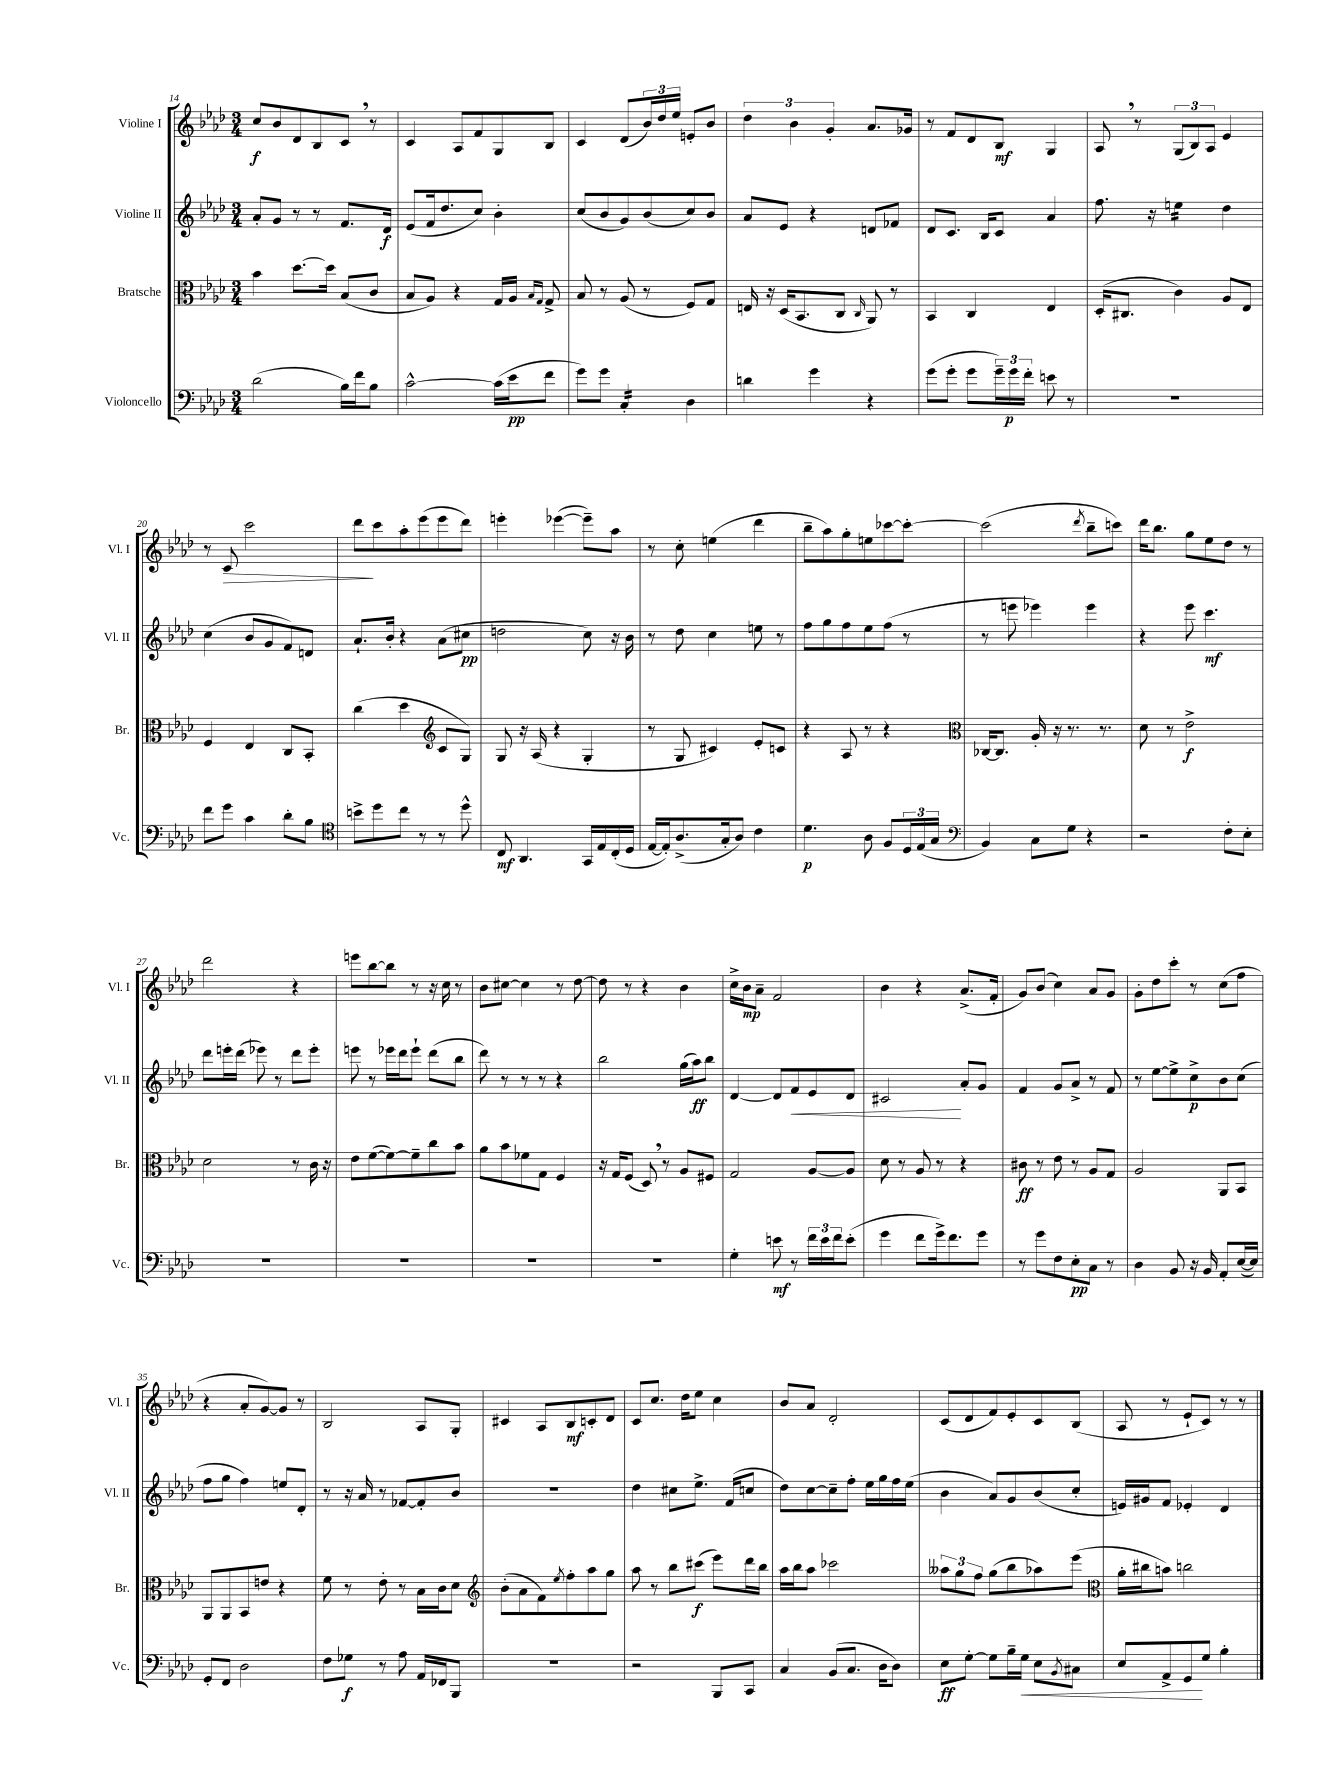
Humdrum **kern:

**kern	**kern	**kern	**kern
*staff4	*staff3	*staff2	*staff1
*clefF4	*clefC3	*clefG2	*clefG2
*k[b-e-a-d-]	*k[b-e-a-d-]	*k[b-e-a-d-]	*k[b-e-a-d-]
*M3/4	*M3/4	*M3/4	*M3/4
(2d-	4b-	8a-'	8cc
.	.	8g	8b-
.	[8.dd-	8r	8d-
.	.	8r	8B-
.	16dd-]	.	.
16B-)	(8B-	8.f	8c
16f	.	.	.
8B-	8c	.	8r
.	.	16d-	.
=	=	=	=
[2c^^	8B-	(8e-	4c
.	8A-)	16f	.
.	.	8.dd-	.
.	4r	.	8A-
.	.	8cc)	8f
(16c]	16G	4b-'	8G
16e-	16A-	.	.
.	16qqB-	.	.
.	16qqG	.	.
8f	8G^	.	8B-
=	=	=	=
8g)	8B-	(8cc	4c
8g	8r	8b-	.
4C'	(8A-	8g)	(8d-
.	8r	(8b-	24b-)
.	.	.	24dd-
.	.	.	24ee-
4D-	8F)	8cc)	8e'
.	8G	8b-	8b-
=	=	=	=
4d	16E	8a-	6dd-
.	16r	.	.
.	(16D-	8e-	.
.	.	.	6b-
.	8.BB-	.	.
4g	.	4r	.
.	.	.	6g'
.	8C	.	.
.	16qqC	.	.
4r	8AA-)	8d	8.a-
.	8r	8f-	.
.	.	.	16g-
=	=	=	=
(8g	4BB-	8d-	8r
8g'	.	8.c	8f
8g	4C	.	8d-
.	.	16B-	.
24g~)	.	8c	8B-
24g	.	.	.
24f'	.	.	.
8e	4E-	4a-	4G
8r	.	.	.
=	=	=	=
2.r	(16D-'	8.ff	8A-
.	8.C#	.	.
.	.	.	8r
.	.	16r	.
.	4c)	4ee	(12G
.	.	.	12B-)
.	.	.	12A-
.	8A-	4dd-	4e-
.	8E-	.	.
=	=	=	=
8f	4F	(4cc	8r
8g	.	.	8c
4c	4E-	8b-	2ccc
.	.	8g	.
8d-'	8C	8f)	.
8B-	8BB-'	8d	.
=	=	=	=
*clefC4	*	*	*
8b^	(4cc	8.a-`	8ddd-
8dd-	.	.	8ccc
.	.	16b-'	.
8cc	4dd-	4r	8aa-'
8r	.	.	(8eee-
*	*clefG2	*	*
8r	8c	(8a-	8eee-
8dd-^^	8G)	8cc#	8ddd-)
=	=	=	=
8C	8G	2dd	4eee'
4.AA-	16r	.	.
.	(16A-	.	.
.	4r	.	([4eee-
16GG	4G'	8cc)	8eee-~])
16E-	.	.	.
(16C'	.	16r	8aa-
16D-	.	16b-	.
=	=	=	=
[16E-	8r	8r	8r
16E-'])	.	.	.
(8.A-^	8G	8dd-	8cc'
.	4c#)	4cc	(4ee
16G'	.	.	.
8A-)	.	.	.
4c	8e-'	8ee	4ddd-
.	8c	8r	.
=	=	=	=
4.d-	4r	8ff	8bb-~
.	.	8gg	8aa-)
.	8A-	8ff	8gg'
8A-	8r	8ee-	8ee
8F	4r	(8ff	[8ccc-
24D-	.	8r	8ccc-'_
(24E-	.	.	.
24G	.	.	.
=	=	=	=
*clefF4	*clefC3	*	*
4BB-)	[16C-	8r	(2ccc-]
.	8.C-]	.	.
.	.	8eee	.
8C	16A-'	4eee-)	.
.	16r	.	.
8G	8.r	.	.
.	.	.	8qddd-
4r	.	4eee-	8bb-~
.	8.r	.	.
.	.	.	8ccc)
=	=	=	=
2r	8d-	4r	16ddd-
.	.	.	8.bb-
.	8r	.	.
.	2e-^	8eee-	8gg
.	.	4.ccc	8ee-
8F'	.	.	8dd-
8E-'	.	.	8r
=	=	=	=
2.r	2d-	8ddd-	2ddd-
.	.	16eee'	.
.	.	(16ddd-	.
.	.	8eee-)	.
.	.	8r	.
.	8r	8ddd-	4r
.	16c	8eee-'	.
.	16r	.	.
=	=	=	=
2.r	8e-	8eee	8eee
.	([8f	8r	[8bb-
.	8f_)	16eee-	8bb-]
.	.	16ddd-	.
.	8f~]	8eee-`	8r
.	8cc	(8ddd-	16r
.	.	.	16cc
.	8b-	8bb-	8r
=	=	=	=
2.r	8a-	8ddd-)	8b-
.	8b-	8r	[8cc#
.	8f-	8r	4cc#]
.	8G	8r	.
.	4F	4r	8r
.	.	.	[8dd-
=	=	=	=
2.r	16r	2bb-	8dd-]
.	16G	.	.
.	(8F	.	8r
.	8D-)	.	4r
.	8r	.	.
.	8A-	(16gg	4b-
.	.	16aa-)	.
.	8F#	8bb-	.
=	=	=	=
4G'	2G	[4d-	16cc^
.	.	.	16b-
.	.	.	8a-~
8e	.	8d-]	2f
8r	.	8f	.
24f	[8A-	8e-	.
24e	.	.	.
24f	.	.	.
(8e'	8A-]	8d-	.
=	=	=	=
4g	8d-	2c#	4b-
.	8r	.	.
8f	8A-	.	4r
16g^)	8r	.	.
8.f	.	.	.
.	4r	8a-'	(8.a-^
8g	.	8g	.
.	.	.	16f'
=	=	=	=
8r	8c#	4f	8g)
8g	8r	.	(8b-
8F	8e-	8g	4cc)
8E-'	8r	8a-^	.
8C	8A-	8r	8a-
8r	8G	8f	8g
=	=	=	=
4D-	2A-	8r	8g'
.	.	[8ee-	8dd-
8BB-	.	8ee-^]	8ccc'
16r	.	8cc^	8r
16BB-	.	.	.
8AA-'	8AA-	8b-	(8cc
([16E-	8BB-	(8cc	8ff
16E-])	.	.	.
=	=	=	=
8GG'	8AA-	8ff	4r
8FF	8AA-	8gg	.
2D-	8BB-	4ff)	8a-'
.	8e	.	[8g)
.	4r	8ee	8g]
.	.	8d-'	8r
=	=	=	=
8F	8f	8r	2B-
8G-	8r	16r	.
.	.	16a-	.
8r	8e-'	8r	.
8A-	8r	[8f-	.
16AA-	16B-	8f-']	8A-
16FF-	16c	.	.
8BBB-	8d-	8b-	8G'
=	=	=	=
*	*clefG2	*	*
2.r	(8b-'	2.r	4c#
.	8a-	.	.
.	8f)	.	8A-
.	8qee-	.	.
.	8ff'	.	8B-
.	8aa-	.	8c'
.	8gg	.	8d-
=	=	=	=
2r	8aa-	4dd-	8c
.	8r	.	8.cc
.	8bb-	8cc#	.
.	.	.	16dd-
.	(8ccc#	8.ee-^	8ee-
8BBB-	8eee-)	.	4cc
.	.	(16f	.
8CC	16ddd-	8cc	.
.	16bb-	.	.
=	=	=	=
4C	16aa-	8dd-)	8b-
.	16bb-	.	.
.	8aa-	[8cc	8a-
(8BB-	2ccc-	8cc~]	2d-'
8.C	.	8ff'	.
.	.	16ee-	.
16D-	.	16gg	.
8D-)	.	16ff	.
.	.	(16ee-	.
=	=	=	=
8E-	12aa--	4b-	(8c
.	12gg	.	.
[8G'	.	.	8d-
.	12ff	.	.
8G]	(8gg	8a-)	8f)
16B-~	8bb-	8g	8e-'
16G	.	.	.
8E-	8aa-)	(8b-	8c
8qBB-	.	.	.
8C#	(8eee-	8cc'	(8B-
=	=	=	=
*	*clefC3	*	*
8E-	16a-'	16e)	8A-
.	16cc#	16g#	.
8AA-^	8b)	8f	8r
8GG	2cc	4e-'	8e-`
8G	.	.	8c)
4B-'	.	4d-	8r
.	.	.	8r
==	==	==	==
*-	*-	*-	*-
